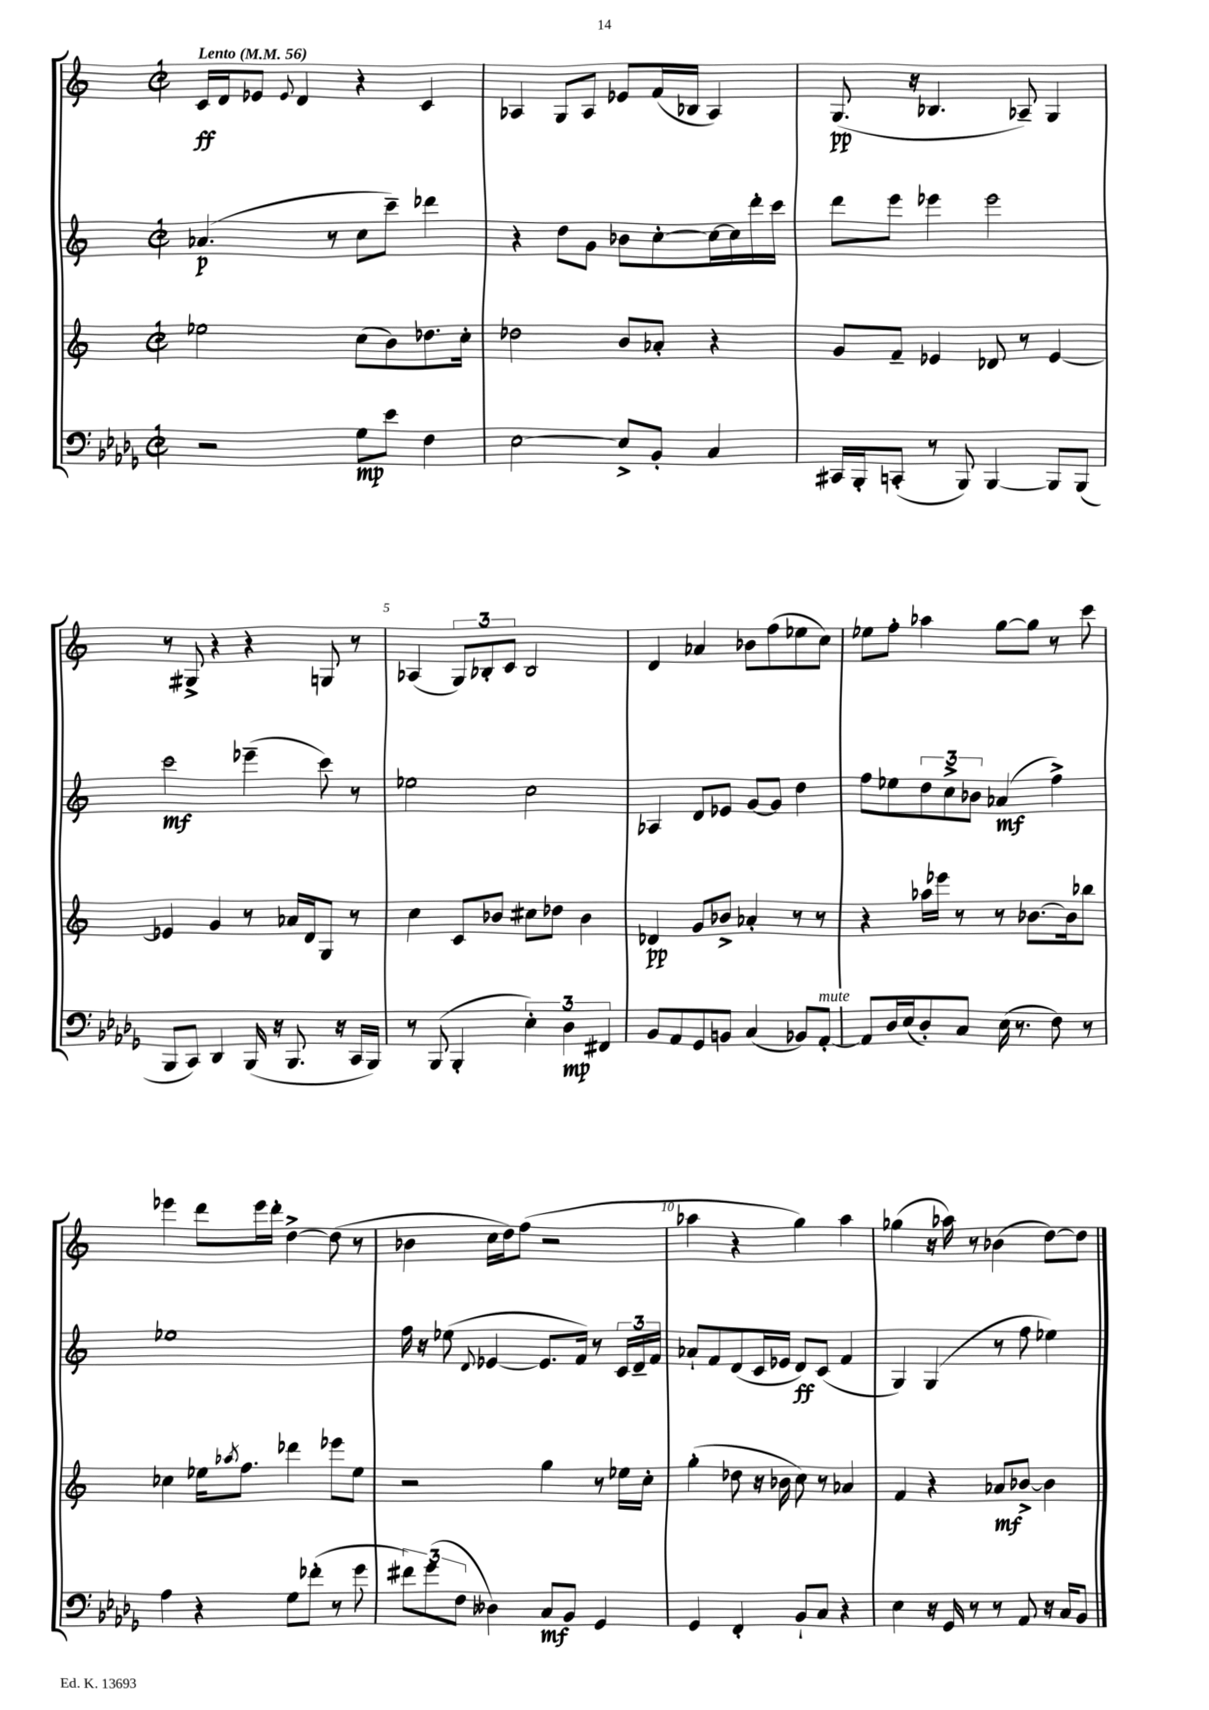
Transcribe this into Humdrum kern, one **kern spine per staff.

**kern	**dynam	**kern	**dynam	**kern	**dynam	**kern	**dynam
*part4	*part4	*part3	*part3	*part2	*part2	*part1	*part1
*staff4	*staff4	*staff3	*staff3	*staff2	*staff2	*staff1	*staff1
*clefF4	*	*clefG2	*	*clefG2	*	*clefG2	*
*k[b-e-a-d-g-]	*	*k[]	*	*k[]	*	*k[]	*
*M2/2	*	*M2/2	*	*M2/2	*	*M2/2	*
*met(c|)	*	*met(c|)	*	*met(c|)	*	*met(c|)	*
*MM56	*	*MM56	*	*MM56	*	*MM56	*
=1	=1	=1	=1	=1	=1	=1	=1
!	!	!	!	!	!	!LO:TX:a:B:t=Lento	!
2r	.	2ee-X\	.	(4.a-X/	p	16c/LL	ff
.	.	.	.	.	.	16d/J	.
.	.	.	.	.	.	8e-X/J	.
.	.	.	.	.	.	8qqe-/	.
.	.	.	.	.	.	4d/	.
.	.	.	.	8r	.	.	.
8G-\L	mp	(8cc\L	.	8cc\L	.	4r	.
8e-\J	.	8b\)	.	8ccc~\J)	.	.	.
4F\	.	8.dd-X\	.	4ddd-X\	.	4c/	.
.	.	16cc'\Jk	.	.	.	.	.
=2	=2	=2	=2	=2	=2	=2	=2
[2E-\	.	2dd-X\	.	4r	.	4A-X/	.
.	.	.	.	8dd\L	.	8G/L	.
.	.	.	.	8g\J	.	8A-/J	.
8E-^/L]	.	8b/L	.	8b-X\L	.	8e-X/L	.
8BB-'/J	.	8a-X'/J	.	[8cc'\	.	(16f/L	.
.	.	.	.	.	.	16B-X/JJ	.
4C/	.	4r	.	16cc\L_	.	4A-/)	.
.	.	.	.	16cc\]	.	.	.
.	.	.	.	16ddd'\	.	.	.
.	.	.	.	16ccc\JJ	.	.	.
=3	=3	=3	=3	=3	=3	=3	=3
16CC#X/LL	.	8g/L	.	8ddd\L	.	(8.G/	pp
16BBB-'/J	.	.	.	.	.	.	.
(8CCn'/J	.	8f~/J	.	8eee\J	.	.	.
.	.	.	.	.	.	16r	.
8r	.	4e-X/	.	4eee-X\	.	4.B-X/	.
8BBB-/)	.	.	.	.	.	.	.
[4BBB-/	.	8d-X/	.	2eee-\	.	.	.
.	.	8r	.	.	.	8A-X~/)	.
8BBB-/L]	.	[4e-/	.	.	.	4G/	.
(8BBB-/J	.	.	.	.	.	.	.
!!LO:LB:g=z
=4	=4	=4	=4	=4	=4	=4	=4
8BBB-/L	.	4e-X/]	.	2ccc\	mf	8r	.
8CC/J)	.	.	.	.	.	8G#X^/	.
4DD-/	.	4g/	.	.	.	4r	.
(16BBB-/	.	8r	.	(4eee-X~\	.	4r	.
16r	.	.	.	.	.	.	.
8.BBB-/	.	16a-X/LL	.	.	.	.	.
.	.	16d/J	.	.	.	.	.
.	.	8G/J	.	8ccc\)	.	8Gn/	.
16r	.	.	.	.	.	.	.
16CC/LL	.	8r	.	8r	.	8r	.
16BBB-/JJ)	.	.	.	.	.	.	.
=5	=5	=5	=5	=5	=5	=5	=5
8r	.	4cc\	.	2ee-X\	.	(4A-X/	.
(8BBB-/	.	.	.	.	.	.	.
4BBB-'/	.	8c/L	.	.	.	12G/L)	.
.	.	.	.	.	.	12B-X'/	.
.	.	8b-X/J	.	.	.	.	.
.	.	.	.	.	.	12c/J	.
6E-'\)	.	8cc#X\L	.	2cc\	.	2B-/	.
.	.	8dd-X\J	.	.	.	.	.
6D-\	mp	.	.	.	.	.	.
.	.	4b-\	.	.	.	.	.
6FF#X/	.	.	.	.	.	.	.
=6	=6	=6	=6	=6	=6	=6	=6
8BB-/L	.	4d-X/	pp	4A-X/	.	4d/	.
8AA-/	.	.	.	.	.	.	.
8GG-/	.	8g/L	.	8d/L	.	4a-X/	.
8BBn/J	.	8b-X^/J	.	8e-X/J	.	.	.
(4C/	.	4a-X'/	.	[8g/L	.	8b-X\L	.
.	.	.	.	8g/J]	.	(8ff\	.
8BB-X/L)	.	8r	.	4dd\	.	8ee-X\	.
!LO:TX:a:i:t=mute	!	!	!	!	!	!	!
[8AA-'/J	.	8r	.	.	.	8cc\J)	.
=7	=7	=7	=7	=7	=7	=7	=7
8AA-/L]	.	4r	.	8ff\L	.	8ee-X\L	.
16D-/L	.	.	.	8ee-X\	.	8ff'\J	.
(16E-/J	.	.	.	.	.	.	.
8D-'/)	.	16aa-X\LL	.	12dd\	.	4aa-X\	.
.	.	16eee-X\JJ	.	.	.	.	.
.	.	.	.	12cc^\	.	.	.
8C/J	.	8r	.	.	.	.	.
.	.	.	.	12b-X\J	.	.	.
(16E-\	.	8r	.	(4a-X/	mf	[8gg\L	.
8.r	.	.	.	.	.	.	.
.	.	[8.b-X\L	.	.	.	8gg\J]	.
8F\)	.	.	.	4ff^\)	.	8r	.
.	.	16b-\k]	.	.	.	.	.
8r	.	8bb-X\J	.	.	.	8ccc\	.
!!LO:LB:g=z
=8	=8	=8	=8	=8	=8	=8	=8
4A-\	.	4cc-X\	.	1ee-X	.	4eee-X\	.
4r	.	16ee-X\KL	.	.	.	8ddd\L	.
.	.	8qaa-X/	.	.	.	.	.
.	.	8.ff\J	.	.	.	.	.
.	.	.	.	.	.	16eee-\L	.
.	.	.	.	.	.	16ddd'\JJ	.
8G-\L	.	4ddd-X\	.	.	.	[4dd^\	.
(8f-X'\J	.	.	.	.	.	.	.
8r	.	8eee-X\L	.	.	.	(8dd\]	.
8g-\	.	8ee-\J	.	.	.	8r	.
=9	=9	=9	=9	=9	=9	=9	=9
12f#X\L)	.	2r	.	16ff\	.	4b-X\	.
.	.	.	.	16r	.	.	.
(12g-\	.	.	.	.	.	.	.
.	.	.	.	(8ee-X\	.	.	.
12F\J	.	.	.	.	.	.	.
.	.	.	.	8qqd/	.	.	.
4D--X\)	.	.	.	[4e-X/	.	16cc\LL	.
.	.	.	.	.	.	16dd\J)	.
.	.	.	.	.	.	(8ff\J	.
8C/L	mf	4gg\	.	8.e-/L]	.	2r	.
8BB-/J	.	.	.	.	.	.	.
.	.	.	.	16f/Jk)	.	.	.
4GG-/	.	8r	.	8r	.	.	.
.	.	16ee-X\LL	.	24c/LL	.	.	.
.	.	.	.	24d~/	.	.	.
.	.	16cc'\JJ	.	.	.	.	.
.	.	.	.	24f/JJ	.	.	.
=10	=10	=10	=10	=10	=10	=10	=10
4GG-/	.	(4gg'\	.	8a-X`/L	.	4aa-X\	.
.	.	.	.	8f/	.	.	.
4FF'/	.	8dd-X\	.	(8d/	.	4r	.
.	.	16r	.	16c/L	.	.	.
.	.	16b-X\	.	16e-X/JJ	.	.	.
8BB-`/L	.	8cc\)	.	8d/L)	ff	4gg\)	.
8C/J	.	8r	.	(8c/J	.	.	.
4r	.	4a-X/	.	4f/	.	4aa-\	.
=11	=11	=11	=11	=11	=11	=11	=11
4E-\	.	4f/	.	4G/)	.	(4gg-X\	.
16r	.	4r	.	(4G/	.	16r	.
16GG-/	.	.	.	.	.	16aa-X\)	.
8r	.	.	.	.	.	8r	.
8r	.	8a-X/L	mf	8r	.	(4b-X\	.
8AA-/	.	[8b-X^/J	.	8ff\	.	.	.
16r	.	4b-\]	.	4ee-X\)	.	[8dd\L)	.
16C/KL	.	.	.	.	.	.	.
8BB-/J	.	.	.	.	.	8dd\J]	.
==	==	==	==	==	==	==	==
*-	*-	*-	*-	*-	*-	*-	*-
